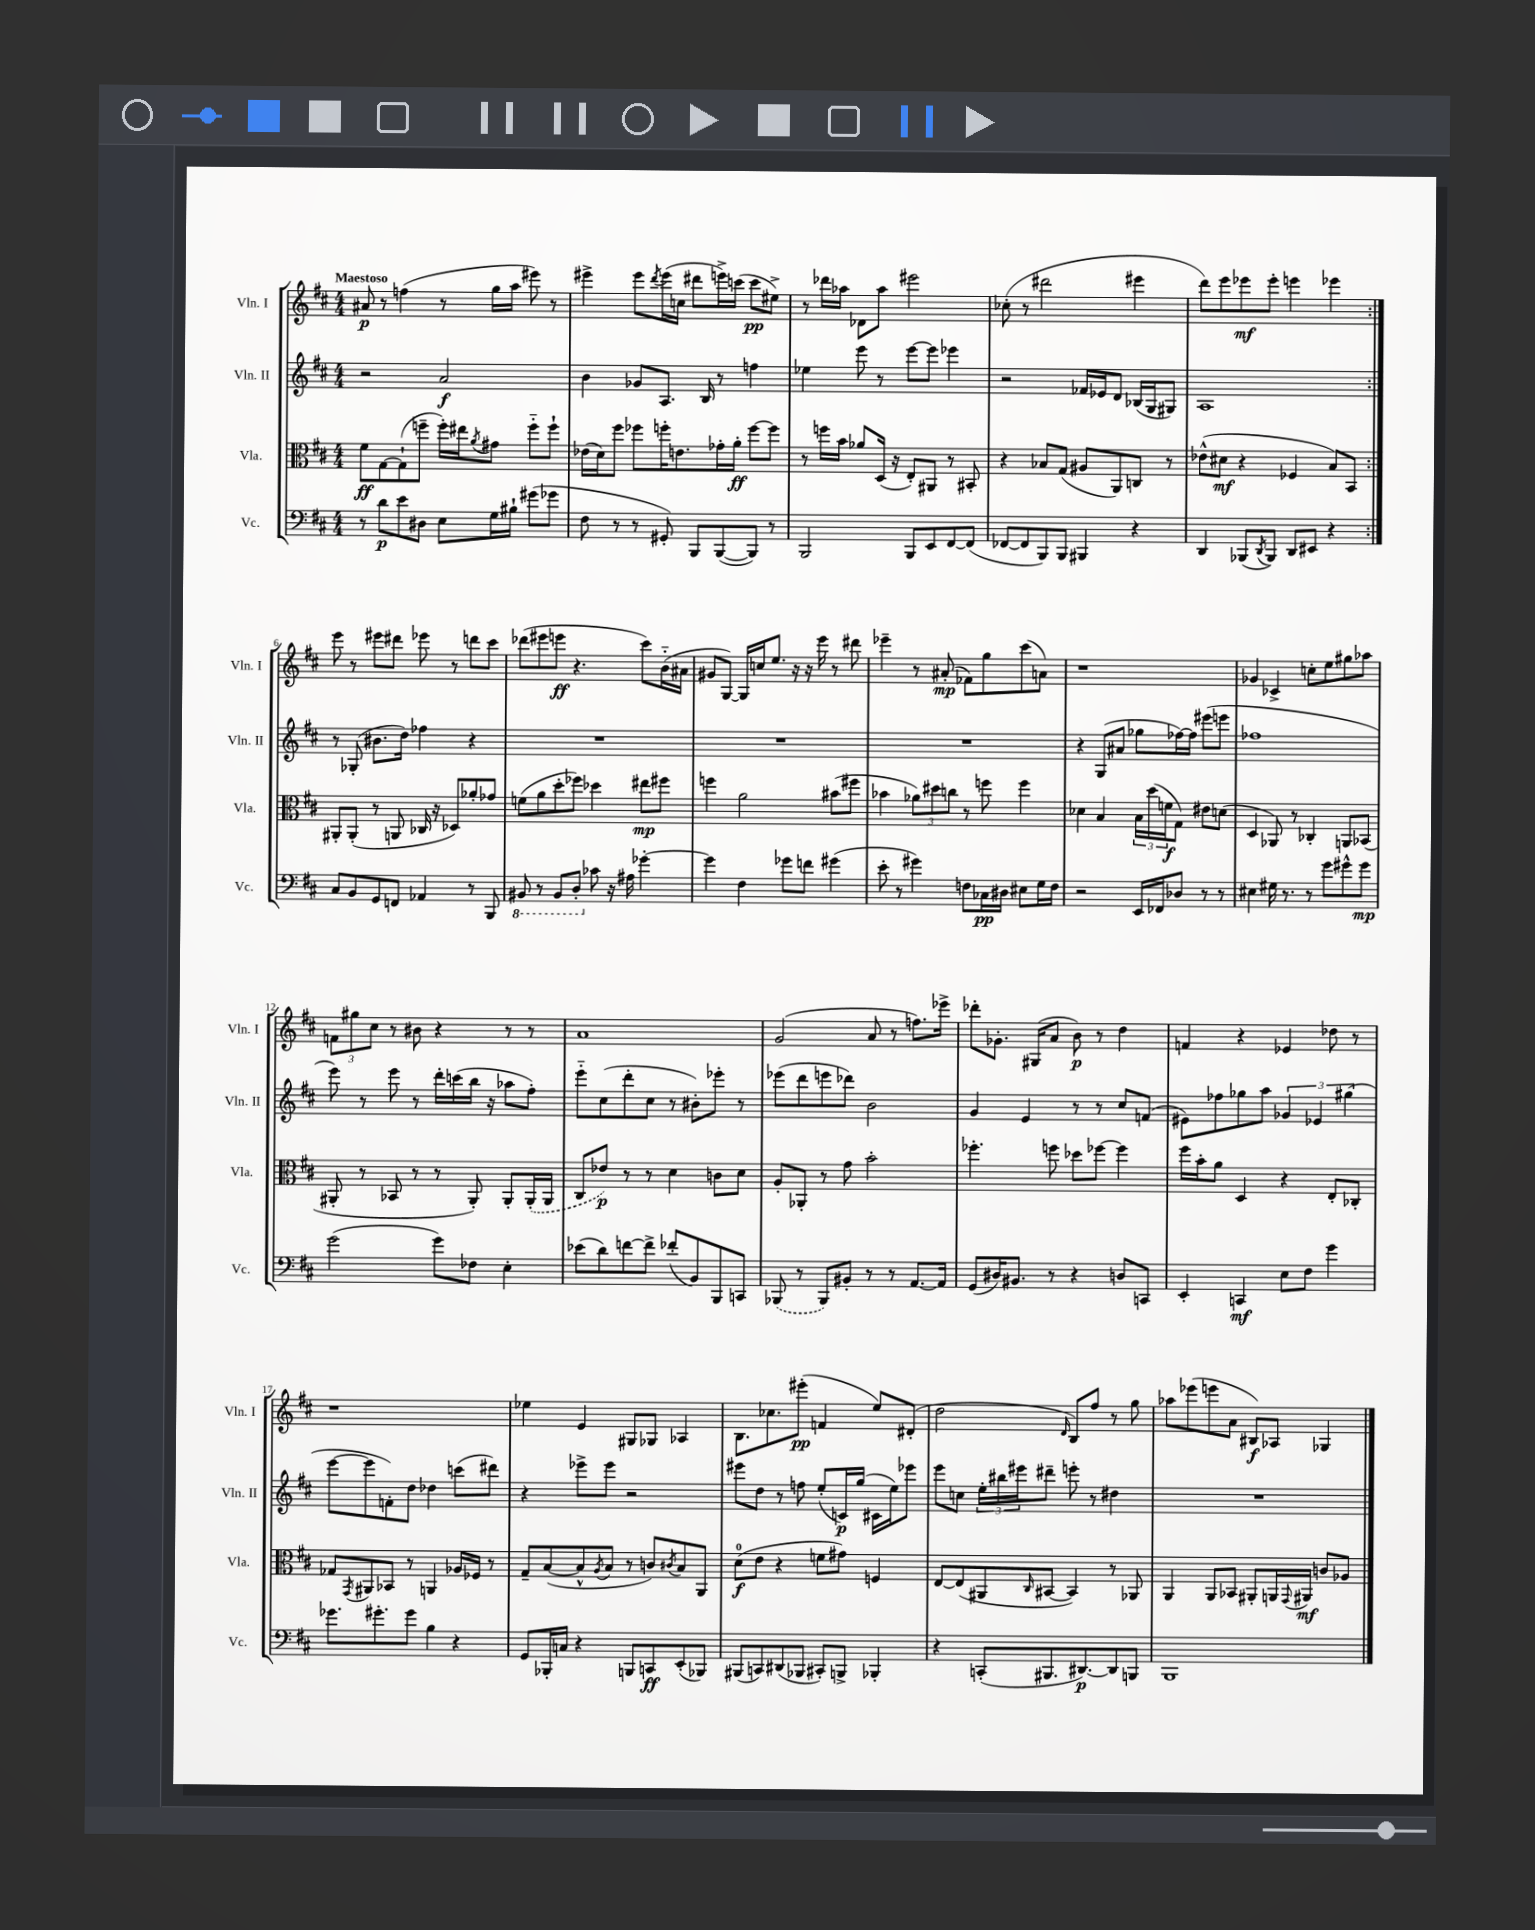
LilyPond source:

<<
\new StaffGroup <<
\new Staff = "s0" \with { instrumentName = "Vln. I" shortInstrumentName = "Vln. I" } {
    \clef treble \key d \major \numericTimeSignature \time 4/4 \tempo "Maestoso"
    \repeat volta 2 { ais'8\p r8 f''4( r8 g''16 a''16 eis'''8) r8 |
    eis'''4-> eis'''8 \acciaccatura { d'''8 } eis'''16( c''16 dis'''8 e'''16->) c'''16( c'''8\pp eis''8->) |
    r8 des'''16 aes''16 des'8 aes''8 eis'''2 |
    ces''8-.( r8 dis'''2 eis'''4 |
    d'''8) e'''8 ees'''8\mf ees'''8-. e'''4 ees'''4 | }
    e'''8 r8 eis'''8 dis'''8 ees'''8 r8 d'''8 cis'''8 |
    des'''8( eis'''8 e'''8\ff r4. cis'''8) b'16-_( ais'16 |
    gis'8 g8~) g16 c''16 e''8. r16 r16 e'''16 r8 dis'''8 |
    ees'''4-- r8 ais'8-.\mp( fes'8) g''8 cis'''8( a'8) |
    r1 |
    ges'4 ces'4-> c''8-. e''8 gis''8 aes''8 |
    \tuplet 3/2 { f'8 gis''8 cis''8 } r8 bis'8 r4 r8 r8 |
    a'1 |
    g'2( a'8 r8 f''8.) ees'''16-> |
    des'''8-. ges'8.-. gis16( a'8 b'8\p) r8 d''4 |
    f'4 r4 ees'4 des''8 r8 |
    r1 |
    ees''4 e'4 gis8 ges8 aes4 |
    b8. ces''8. eis'''8-.\pp( f'4 e''8) dis'8-.( |
    d''2 \grace { d'16 } b8) fis''8 r8 g''8 |
    aes''8 ees'''8( e'''8 a'8 bis8\f) aes8 ges4 \bar "|." |
}
\new Staff = "s1" \with { instrumentName = "Vln. II" shortInstrumentName = "Vln. II" } {
    \clef treble \key d \major \numericTimeSignature \time 4/4
    \repeat volta 2 { r2 a'2\f |
    b'4 ges'8 a8. b16 r8 f''4 |
    ees''4 e'''8 r8 e'''8~ e'''8 ees'''4 |
    r2 fes'16 ees'16 d'8 bes16( g16 gis8) |
    a1 | }
    r8 ges8-.( bis'8. d''16) fes''4 r4 |
    R1 |
    R1 |
    R1 |
    r4 g8( ais'8 ges''8 fes''16~) fes''16 eis'''8( e'''8 |
    fes''1 |
    e'''8) r8 e'''8 r8 d'''16-. c'''16( b''16 r16 aes''8 fis''8-.) |
    e'''8-_ cis''8( d'''8-. cis''8 r8 bis'8-.) ees'''8-. r8 |
    ees'''8( d'''8 e'''8 des'''8) b'2 |
    g'4 e'4 r8 r8 cis''8 f'8( |
    eis'8) fes''8 ges''8 a''8 \tuplet 3/2 { ges'4 ees'4 gis''4( } |
    e'''8~ e'''8 f'8-.) d''8 des''4 c'''8( dis'''8) |
    r4 ees'''8-> ees'''8 r2 |
    eis'''8 d''8 r8 f''8 e''8-.( c'16\p) g''16( cis'16 e''16) ees'''8 |
    e'''8 c''8 \tuplet 3/2 { e''16-. bis''16 eis'''16 } dis'''8-- e'''8-. r8 dis''4 |
    R1 \bar "|." |
}
\new Staff = "s2" \with { instrumentName = "Vla." shortInstrumentName = "Vla." } {
    \clef alto \key d \major \numericTimeSignature \time 4/4
    \repeat volta 2 { fis'8\ff g8~ g8-!( f''8-- f''16-.) eis''16 \acciaccatura { a'8 } gis'8 f''8-_ f''8-! |
    ees'16( d'16) fis''8 fes''8 f''16-. e'8. ges'16-. a'16-.\ff f''8~ f''8 |
    r8 f''16 b'16 aes'8 d16( r16 e8-.) ais,8 r8 bis,8-. |
    r4 bes8 g8( ais8 a,8) c8 r8 |
    ees'8-^( dis'8\mf r4 fes4 b8) b,8 | }
    ais,8-. ais,8-.( r8 a,8 ces16 r16 des8) aes'8-. ges'8 |
    f'8( a'8 d''8-. fes''8) des''4 eis''8\mp fis''8 |
    f''4 a'2 bis'8( fis''8 |
    bes'4 \tuplet 3/2 { aes'8) dis''8 c''8 } r8 f''8 f''4 |
    des'4 b4 \tuplet 3/2 { b16 d''16( f'16\f } g8) eis'8 d'8( |
    d4 aes,8) r8 ces4-. a,8 bes,8( |
    ais,8-. r8 bes,8 r8 r8 ais,8-.) ais,8-. \once \slurDashed ais,16-.( ais,16 |
    cis8 ees'8\p) r8 r8 d'4 c'8 d'8 |
    a8-. aes,8-. r8 g'8 b'2-. |
    fes''4.-. f''8 des''8 fes''8~ fes''4 |
    fis''16 b'16-. a'8 d4 r4 e8-. ces8-. |
    ges8 \acciaccatura { g,8 } ais,8 bes,8 r8 a,4 aes16 fes16 r8 |
    g8-- b8~( b8-^ \acciaccatura { a8 } b8 r8 c'8) \acciaccatura { cis'8 } b8 a,8 |
    d'8-0\f( e'8 r4 f'8 gis'8) f4 |
    e8~ e8( ais,8 \grace { cis16 } bis,8~ bis,4) r8 aes,8 |
    a,4 a,8 bes,8 ais,8-. a,16 \appoggiatura { g,8 } ais,16\mf c'8 aes8 \bar "|." |
}
\new Staff = "s3" \with { instrumentName = "Vc." shortInstrumentName = "Vc." } {
    \clef bass \key d \major \numericTimeSignature \time 4/4
    \repeat volta 2 { r8 d'8\p e'8 dis8 e8 g16 bis16-! gis'8( ges'8 |
    fis8 r8 r8 gis,8-.) b,,8 b,,8~( b,,8) r8 |
    b,,2 b,,8 e,8 fis,8~ fis,8( |
    fes,8~ fes,8 b,,8) b,,8 bis,,4 r4 |
    d,4 bes,,8( \acciaccatura { d,8 } bes,,8) d,8 eis,8 r4 | }
    cis8 b,8 g,8 f,8 aes,4 r8 b,,8 |
    \ottava #-1 bis,,8 r8 bis,,8 d,8-. \ottava #0 ces'8 r16 ais16 ges'4~-. |
    ges'4 fis4 ges'8 f'8 gis'4( |
    e'8-. r8 gis'4) f8 ces16\pp dis16 eis8 g16 f16 |
    r2 e,16 fes,16 des8 r8 r8 |
    eis4 gis16 r8. r8 g'8 gis'8-^ gis'8\mp |
    g'2( g'8) fes8 e4-. |
    ees'8( d'8) f'8~ f'8-> fes'8-.( b,8) b,,8 c,8 |
    \once \slurDashed bes,,8( r8 bes,,8) bis,8-. r8 r8 a,8.~ a,16 |
    g,8( dis16) bis,8. r8 r4 d8 c,8 |
    e,4-. c,4\mf e8 fis8 g'4 |
    ges'8. gis'8.-. gis'8 b4 r4 |
    g,8 bes,,16-. c16 r4 b,,8 c,8\ff e,8-.( bes,,8) |
    bis,,8( c,8) dis,8( bes,,8 cis,8-.) b,,8-> bes,,4-. |
    r4 c,8-.( bis,,8. dis,8.~\p) dis,8 b,,8 |
    b,,1 \bar "|." |
}
>>
>>
